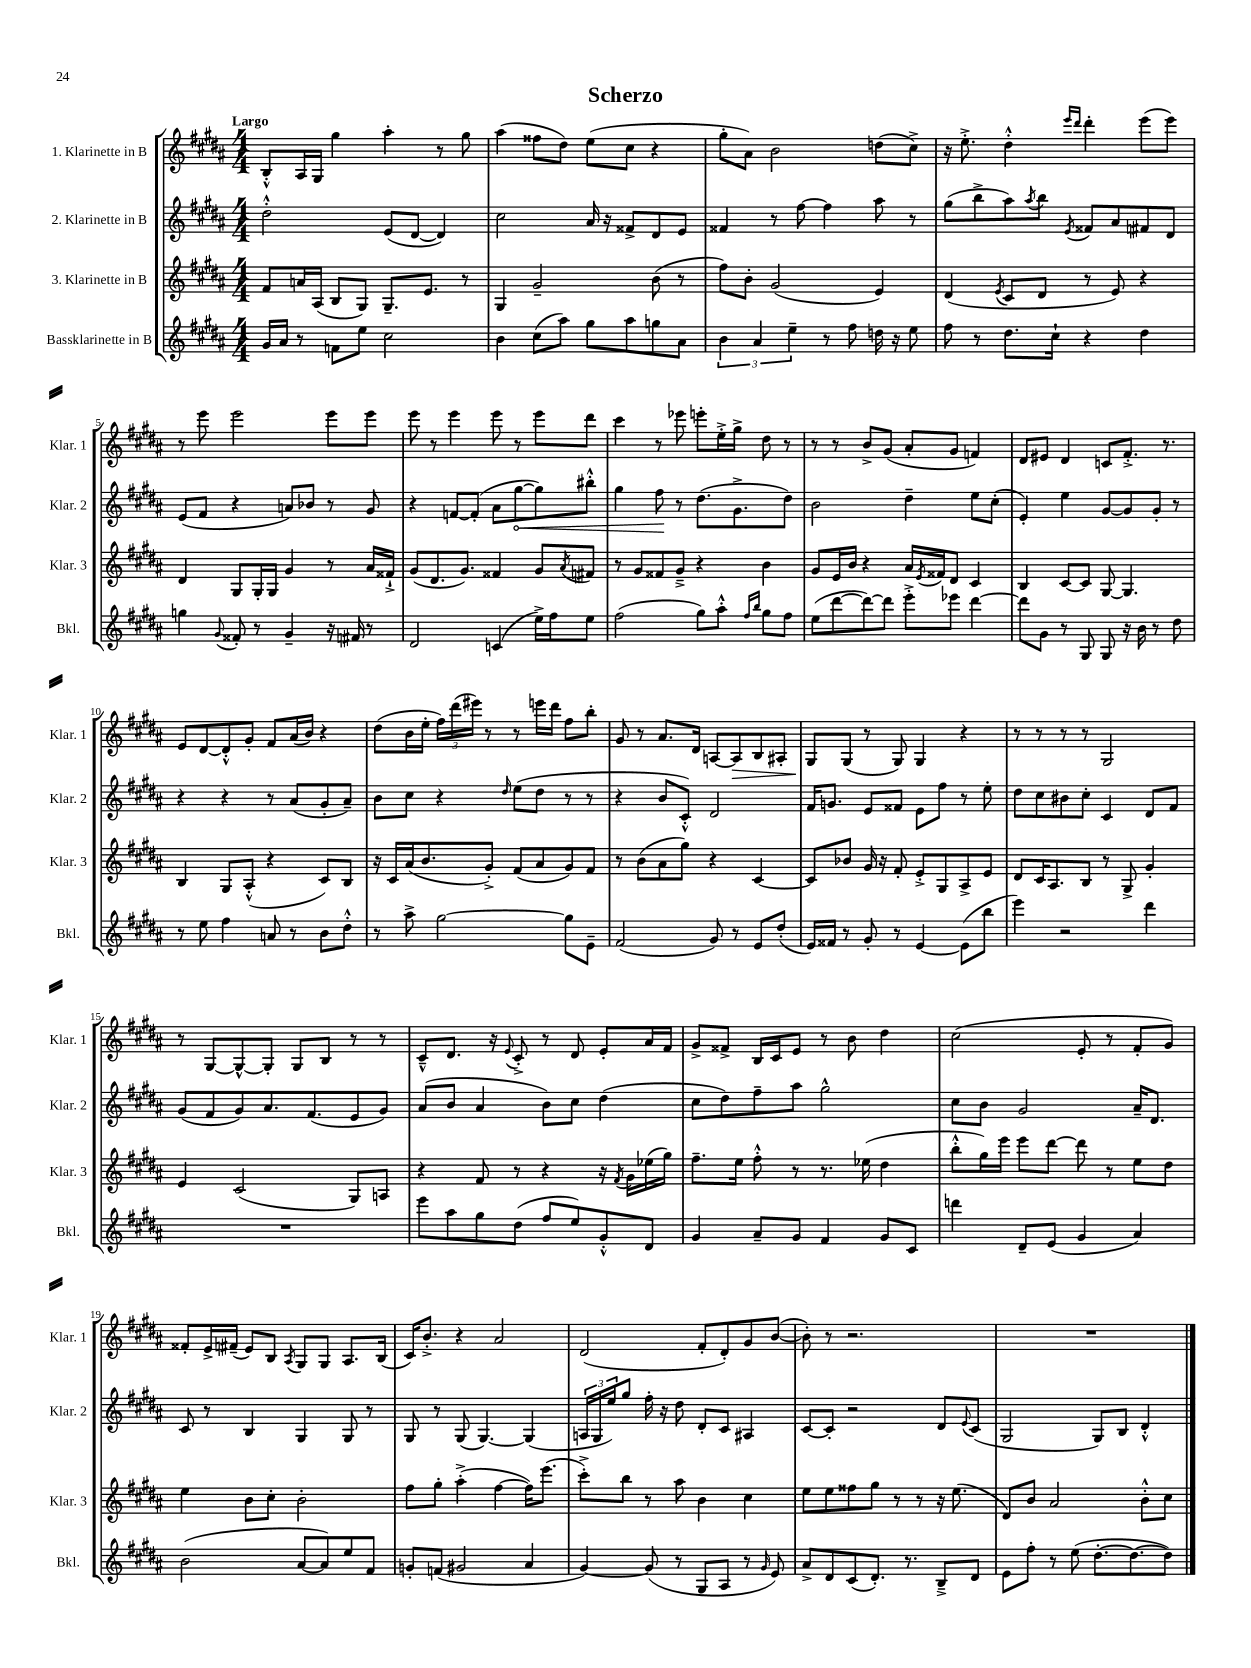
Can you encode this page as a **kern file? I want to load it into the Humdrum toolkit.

**kern	**kern	**kern	**kern
*staff4	*staff3	*staff2	*staff1
*clefG2	*clefG2	*clefG2	*clefG2
*k[f#c#g#d#a#]	*k[f#c#g#d#a#]	*k[f#c#g#d#a#]	*k[f#c#g#d#a#]
*M4/4	*M4/4	*M4/4	*M4/4
16g#	8f#	2dd#'^^	8B'^^
16a#	.	.	.
8r	16a	.	16A#
.	(16A#	.	16G#
8f	8B	.	4gg#
8ee	8G#)	.	.
2cc#	8.G#~	(8e	4aa#'
.	.	[8d#	.
.	8.e	.	.
.	.	4d#])	8r
.	8r	.	8gg#
=	=	=	=
4b	4G#	2cc#	(4aa#
(8cc#	2g#~	.	8ff##
8aa#)	.	.	8dd#)
8gg#	.	16a#	(8ee
.	.	16r	.
8aa#	.	8f##^	8cc#
8gg	(8b	8d#	4r
8a#	8r	8e	.
=	=	=	=
6b	8ff#)	4f##	8gg#'
.	8b'	.	8a#)
6a#	.	.	.
.	(2g#	8r	2b
6ee~	.	.	.
.	.	[8ff#	.
8r	.	4ff#]	.
8ff#	.	.	.
16dd	4e)	8aa#	(8dd
16r	.	.	.
8ee	.	8r	8cc#^)
=	=	=	=
8ff#	(4d#	(8gg#	16r
.	.	.	8.ee'^
8r	.	8bb^	.
.	8qe	.	.
8.dd#	8c#	8aa#)	4dd#'^^
.	.	8qaa#	.
.	8d#	8bb	.
16cc#`	.	.	.
.	.	.	16qqeee
.	.	8qe	16qqddd#
4r	8r	8f##	4ddd#'
.	8e)	8a#	.
4dd#	4r	8f#	(8eee
.	.	8d#	8eee)
=	=	=	=
4gg	4d#	(8e	8r
.	.	8f#	8eee
8qqg#	.	.	.
8f##'	8G#	4r	2eee
8r	16G#'	.	.
.	16G#	.	.
4g#~	4g#	8a)	.
.	.	8b-	.
16r	8r	8r	8eee
16f#	.	.	.
8r	16a#	8g#	8eee
.	16f##`^	.	.
=	=	=	=
2d#	(8g#	4r	8eee
.	8.d#	.	8r
.	.	[8f	4eee
.	8.g#)	.	.
.	.	(8f']	.
(4c	4f##	8a#	8eee
.	.	[8gg#	8r
16ee^)	8g#	8gg#])	8eee
16ff#	.	.	.
.	8qa#	.	.
8ee	8f#	8bb#'^^	8ddd#
=	=	=	=
(2ff#	8r	4gg#	4ccc#
.	8g#	.	.
.	8f##	8ff#	8r
.	8g#~^	8r	8eee-
8gg#)	4r	(8.dd#	8eee'
8aa#'^^	.	.	16ee'^
.	.	8.g#^	16gg#^
16qqff#	.	.	.
16qqbb	.	.	.
8gg#	4b	.	8dd#
8ff#	.	8dd#)	8r
=	=	=	=
(8ee	8g#	2b	8r
[8ddd#	16e	.	8r
.	16b	.	.
8ddd#_)	4r	.	8b^
8ddd#]	.	.	(8g#
8eee'^	16a#	4dd#~	8a#'
.	8qe	.	.
.	16f##	.	.
8eee-	8d#	.	8g#
[4ddd#	4c#	8ee	4f)
.	.	(8cc#'	.
=	=	=	=
8ddd#]	4B	4e')	8d#
8g#	.	.	8e#
8r	[8c#	4ee	4d#
8G#	8c#]	.	.
8G#	[8G#	[8g#	8c
16r	4.G#]	8g#]	8.f#'^
16b	.	.	.
8r	.	8g#'	.
.	.	.	8.r
8dd#	.	8r	.
=	=	=	=
8r	4B	4r	8e
8ee	.	.	[8d#
4ff#	8G#	4r	8d#'^^]
.	(8A#'^^	.	8g#'
8a	4r	8r	8f#
8r	.	(8a#	(16a#
.	.	.	16b)
8b	8c#)	8g#'	4r
8dd#'^^	8B	8a#~)	.
=	=	=	=
8r	16r	8b	(8dd#
.	16c#	.	.
8aa#^	(16a#	8cc#	16b
.	8.b	.	16ee'
[2gg#	.	4r	24ff#)
.	.	.	(24ddd#
.	.	.	24eee#)
.	8g#'^)	.	8r
.	.	16qqdd#	.
.	(8f#	(8ee	8r
.	8a#	8dd#	16eee
.	.	.	16ddd#
8gg#]	8g#)	8r	8ff#
8e~	8f#	8r	8bb'
=	=	=	=
(2f#	8r	4r	8g#
.	(8b	.	8r
.	8a#	8b	8.a#
.	8gg#)	8c#'^^)	.
.	.	.	16d#
8g#)	4r	2d#	[8A
8r	.	.	8A]
8e	[4c#	.	8B
(8dd#'	.	.	8A#'
=	=	=	=
16e)	8c#]	16f#	8G#
16f##	.	8.g	.
8r	8b-	.	(8G#
8g#'	16g#	8e	8r
.	16r	.	.
8r	8f#'	8f##	8G#)
[4e	8e'^	8e	4G#
.	8G#	8ff#	.
(8e]	8A#^	8r	4r
8bb	8e	8ee'	.
=	=	=	=
4eee)	8d#	8dd#	8r
.	16c#	8cc#	8r
.	8.A#	.	.
2r	.	8b#	8r
.	8B	8cc#'	8r
.	8r	4c#	2G#
.	8G#^	.	.
4ddd#	4g#'	8d#	.
.	.	8f#	.
=	=	=	=
1r	4e	(8g#	8r
.	.	8f#	[8G#
.	(2c#	8g#)	8G#^^_
.	.	8.a#	8G#']
.	.	.	8G#
.	.	(8.f#	.
.	.	.	8B
.	8G#)	8e	8r
.	8A	8g#)	8r
=	=	=	=
8eee	4r	(8a#	8c#~^^
8aa#	.	8b	8.d#
8gg#	8f#	4a#	.
.	.	.	16r
.	.	.	8qqe
(8dd#	8r	.	8c#'^
8ff#	4r	8b)	8r
8ee)	.	8cc#	8d#
8g#'^^	16r	(4dd#	8e'
.	8qf#	.	.
.	16g#	.	.
8d#	(16ee-	.	16a#
.	16gg#)	.	16f#
=	=	=	=
4g#	8.ff#~	8cc#	8g#^
.	.	8dd#)	8f##^
.	16ee	.	.
8a#~	8ff#'^^	8ff#~	16B
.	.	.	16c#
8g#	8r	8aa#	8e
4f#	8.r	2gg#^^	8r
.	.	.	8b
.	(16ee-	.	.
8g#	4dd#	.	4dd#
8c#	.	.	.
=	=	=	=
4ddd	8bb'^^	8cc#	(2cc#
.	16gg#)	8b	.
.	16eee	.	.
8d#~	8eee	2g#	.
(8e	[8ddd#	.	.
4g#	8ddd#]	.	8e'
.	8r	.	8r
4a#)	8ee	16a#~	8f#'
.	.	8.d#	.
.	8dd#	.	8g#)
=	=	=	=
(2b	4ee	8c#	8f##'
.	.	8r	16e^
.	.	.	(16f#~
.	8b	4B	8e)
.	8cc#'	.	8B
.	.	.	8qA#
[8a#	2b'	4G#	8G#
8a#])	.	.	8G#
8ee	.	8G#	8.A#
8f#	.	8r	.
.	.	.	(16B
=	=	=	=
8g'	8ff#	8G#	16c#)
.	.	.	8.b'^
(8f	8gg#'	8r	.
2g#	(4aa#'^	(8G#	4r
.	.	[4.G#)	.
.	[4ff#	.	2a#
4a#	16ff#])	(4G#]	.
.	(8.eee	.	.
=	=	=	=
[4g#)	8ccc#'^)	24A	(2d#
.	.	24G#	.
.	.	24ee)	.
.	8bb	8gg#	.
(8g#]	8r	16ff#'	.
.	.	16r	.
8r	8aa#	8dd#	.
8G#	4b	8d#'	8f#'
8A#	.	8c#	8d#')
8r	4cc#	4A#	8g#
16qqg#	.	.	.
8e)	.	.	([8b
=	=	=	=
8a#^	8ee	[8c#	8b'])
8d#	8ee	8c#']	8r
(8c#	8ff##	2r	2.r
8.d#')	8gg#	.	.
.	8r	.	.
8.r	.	.	.
.	8r	.	.
8B~^	16r	8d#	.
.	(8.ee	.	.
.	.	8qqe	.
8d#	.	(8c#	.
=	=	=	=
8e	8d#)	2G#	1r
8ff#'	8b	.	.
8r	2a#	.	.
(8ee	.	.	.
[8.dd#'	.	8G#)	.
.	.	8B	.
8.dd#_	.	.	.
.	8b'^^	4d#'^^	.
8dd#])	8cc#	.	.
==	==	==	==
*-	*-	*-	*-
